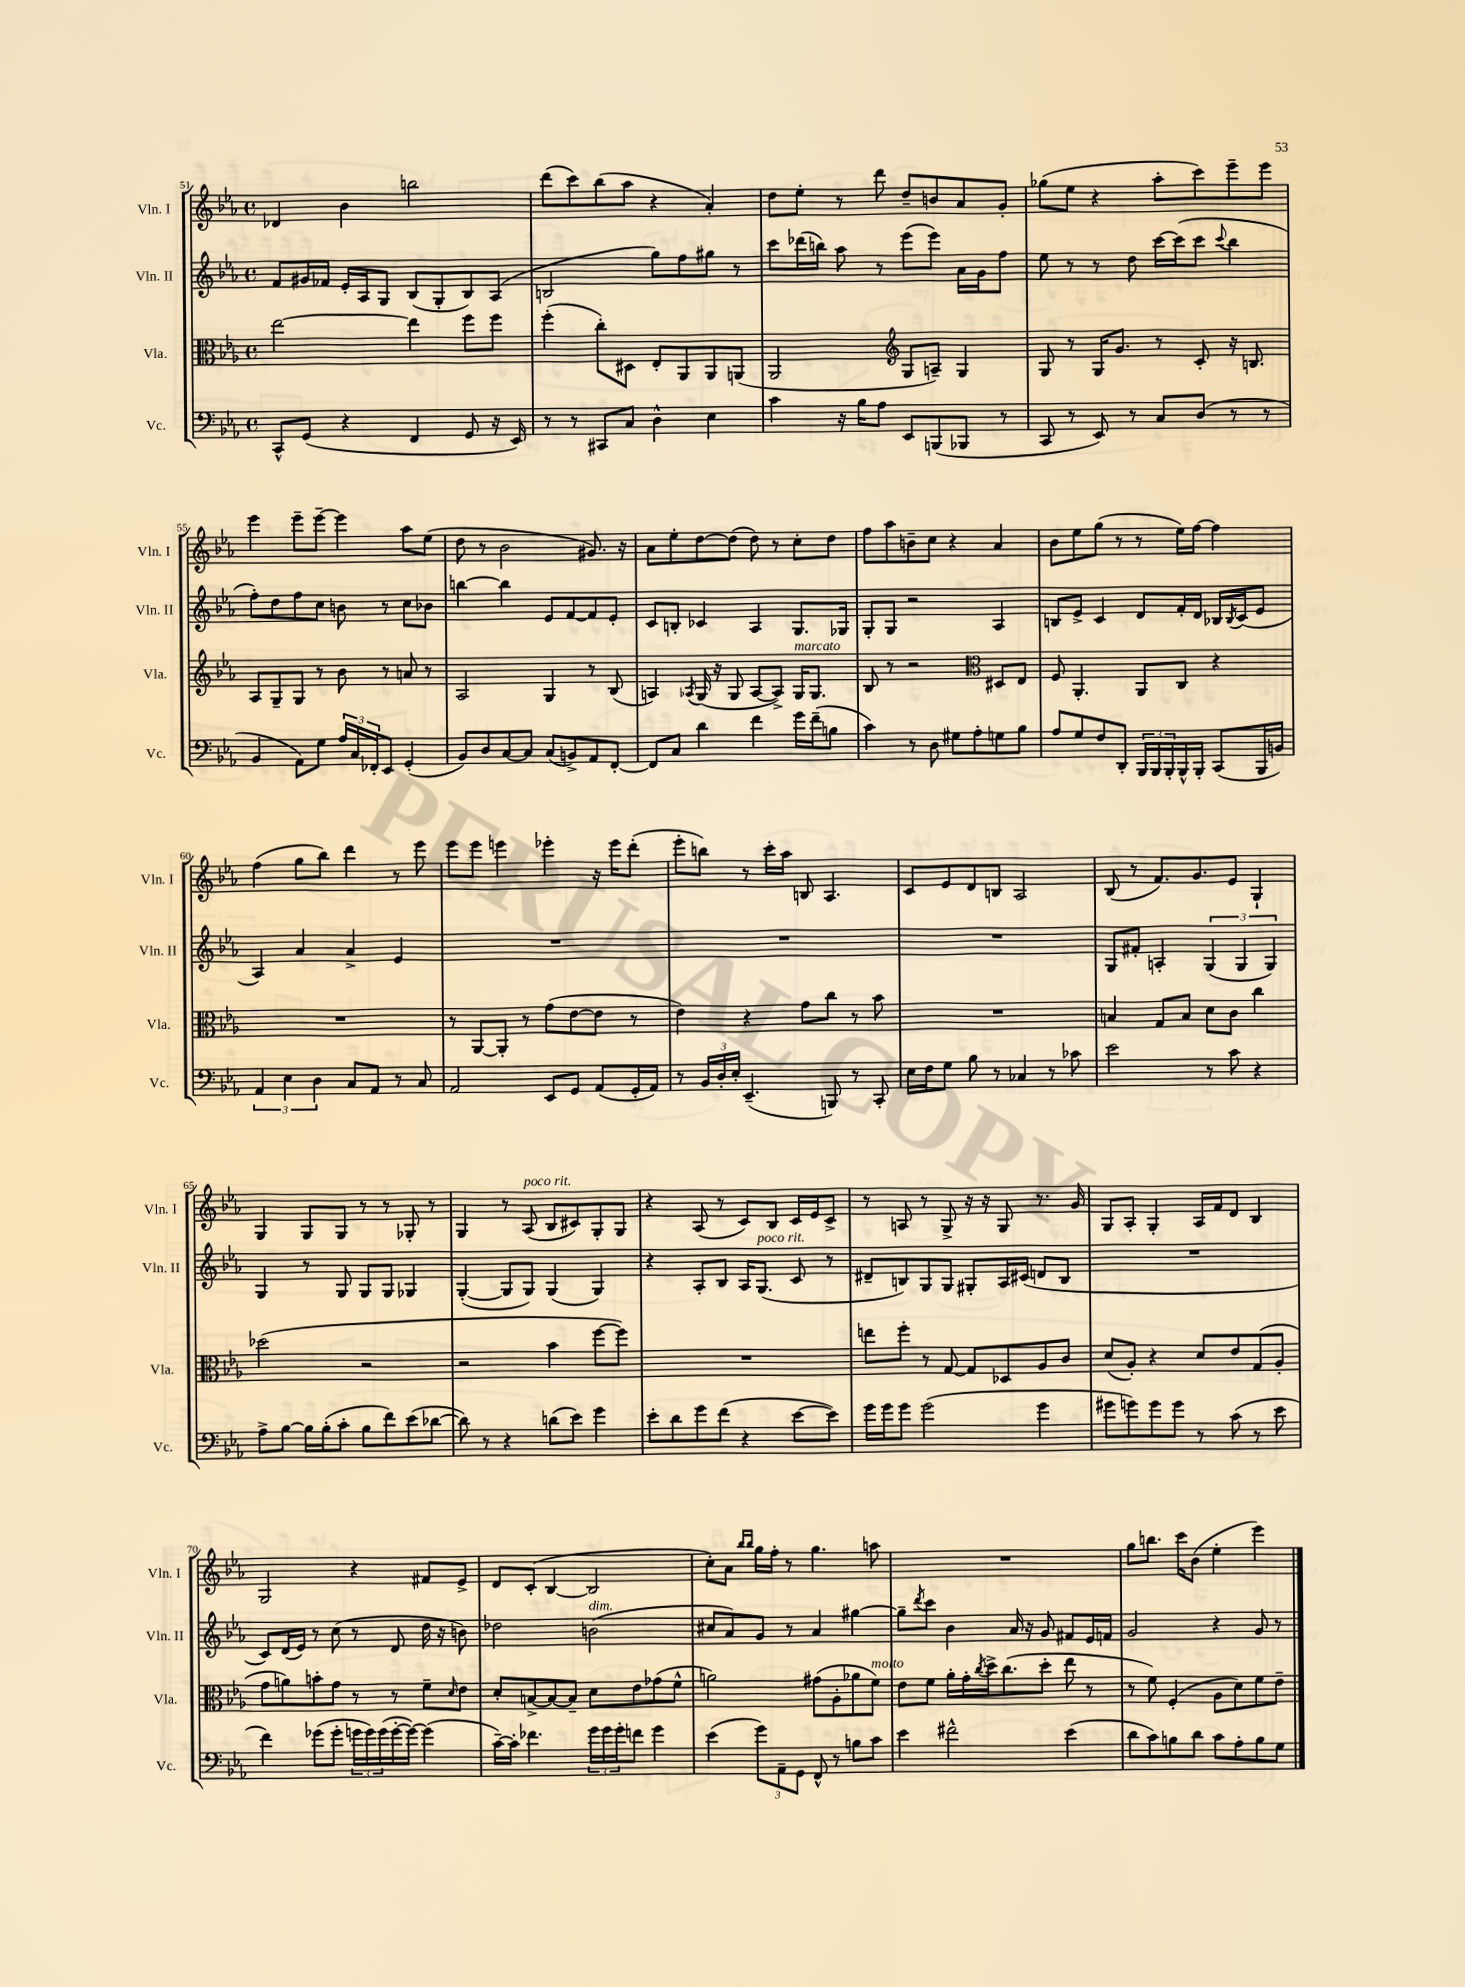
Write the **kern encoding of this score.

**kern	**kern	**kern	**kern
*part4	*part3	*part2	*part1
*staff4	*staff3	*staff2	*staff1
*I"Vc.	*I"Vla.	*I"Vln. II	*I"Vln. I
*I'Vc.	*I'Vla.	*I'Vln. II	*I'Vln. I
*clefF4	*clefC3	*clefG2	*clefG2
*k[b-e-a-]	*k[b-e-a-]	*k[b-e-a-]	*k[b-e-a-]
*M4/4	*M4/4	*M4/4	*M4/4
*met(c)	*met(c)	*met(c)	*met(c)
=51	=51	=51	=51
8CC^^/L	[2ee-\	8f/L	4d-X/
(8GG/J	.	16g#X/L	.
.	.	16f-X/JJ	.
4r	.	16e-'/LL	4b-\
.	.	16A-/J	.
.	.	8G/J	.
4FF/	4ee-\]	(8B-/L	2bbn\
.	.	8G'/	.
8GG/	8ff\L	8B-/)	.
16r	8ff\J	(8A-/J	.
16EE-/)	.	.	.
=52	=52	=52	=52
8r	(4ff'\	2Bn/	(8ddd\L
8r	.	.	8ccc\)
8CC#X/L	8cc'\L)	.	(8bb-\
8C/J	8D#X\J	.	8aa-\J
4D^^\	8E-'/L	8gg\L)	4r
.	8AA-/	8ff\	.
4E-\	8AA-/	8gg#X\J	4a-'/)
.	(8AAn/J	8r	.
=53	=53	=53	=53
4c\	2AA-/	8ccc\L	8dd\L
.	.	(16ddd-X\L	8ee-'\J
.	.	16bbn\JJ)	.
16r	.	8aa-\	8r
16B-\KL	.	.	.
8A-\J	.	8r	8ddd\
*	*clefG2	*	*
8EE-/L	8G/L	(8eee-\L	8dd~/L
(8BBBn/	8An~/J)	8eee-\J)	8bn/
8BBB-X/J	4G/	16a-\LL	8a-/
.	.	16g\J	.
8r	.	8ff\J	8g'/J
=54	=54	=54	=54
8CC/	8G/	8ee-\	(8gg-X\L
8r	8r	8r	8ee-\J
8EE-/)	16G/KL	8r	4r
.	8.g/J	.	.
8r	.	8dd\	.
8C/L	8r	[16ccc\LL	8aa-'\L
.	.	(16ccc\J]	.
(8D/J	8c'/	8ccc\J	8ccc\)
.	.	8qqccc/	.
8r	16r	4bb-\	8eee-~\
.	8.Bn/	.	.
8r	.	.	8eee-\J
!!LO:LB:g=z
=55	=55	=55	=55
4BB-/	8A-/L	8ff'\L)	4eee-\
.	8G~/	8dd\	.
8AA-\L)	8G/J	8ff\	8eee-~\L
8G\J	8r	8cc\J	[8eee-~\J
24A-/LL	8b-\	8bn\	4eee-\]
24C/	.	.	.
24FF-X'/J	.	.	.
8EE-/J	8r	8r	.
(4GG'/	8an/	8cc\L	8aa-\L
.	8r	8b-X\J	(8ee-\J
=56	=56	=56	=56
8BB-/L)	2A-/	[4bbn\	8dd\
8D/	.	.	8r
[8C/	.	4bb\]	2b-\
8C/J]	.	.	.
(8C/L	4G/	8e-/L	.
8BBn^/)	.	[8f/	.
8AA-/	8r	8f/]	8.g#X/)
[8FF'/J	(8B-/	8e-'/J	.
.	.	.	16r
=57	=57	=57	=57
8FF/L]	4An/)	8c/L	8a-\L
8C/J	.	8Bn'/J	8ee-'\
.	8qA-X/	.	.
4d\	(16G/	4c-X/	[8dd\
.	16r	.	.
.	8G/	.	(8dd\J]
4f\	[8A-/L	4A-/	8dd\)
.	8A-^/J])	.	8r
!	!LO:TX:a:i:t=marcato	!	!
16g\LL	16G/KL	8.G/L	8cc'\L
(16f~\J	8.G/J	.	.
8Bn\J	.	.	8dd\J
.	.	16G-X/Jk	.
=58	=58	=58	=58
4c\)	8B-/	8G'/L	8ff\L
.	8r	8G/J	8aa-\
8r	2r	2r	8bn~\
8D\	.	.	8cc\J
8G#X\L	.	.	4r
8A-'\	.	.	.
*	*clefC3	*	*
8Gn\	8D#X/L	4A-/	4a-/
8B-\J	8E-/J	.	.
=59	=59	=59	=59
8A-/L	8F/	8Bn/L	8b-\L
8G/	4.AA-'/	8e-^/J	8ee-\
8F/	.	4c/	(8gg\J
8DD'/J	.	.	8r
24BBB-/LL	8AA-/L	8d/L	8r
24BBB-/	.	.	.
24BBB-'/	.	.	.
16BBB-^^/	8C/J	16f'/L	16ee-\LL)
16BBB-'/JJ	.	16d/JJ	[16ff\JJ
(8CC/L	4r	16B-X/LL	4ff\]
.	.	8qB-/	.
.	.	(16c/J	.
16BBB-/L	.	8e-/J	.
16BBn/JJ)	.	.	.
!!LO:LB:g=z
=60	=60	=60	=60
6AA-/	1r	4A-/)	(4ff\
6E-\	.	.	.
.	.	4a-/	8gg\L
6D\	.	.	.
.	.	.	8bb-\J)
8C/L	.	4a-^/	4ddd\
8AA-/J	.	.	.
8r	.	4e-/	8r
8C/	.	.	8eee-\
=61	=61	=61	=61
2AA-/	8r	1r	8eee-\L
.	[8AA-/L	.	8eee-\J
.	8AA-'/J]	.	4eeen\
.	8r	.	.
8EE-/L	(8g\L	.	4eee-X'\
8GG/J	[8e-\	.	.
(8AA-/L	8e-\J]	.	16r
.	.	.	16eee-\KL
16GG'/L	8r	.	(8ddd'\J
16AA-/JJ)	.	.	.
=62	=62	=62	=62
8r	4e-\)	1r	8eee-'\L
24BB-/LL	.	.	8bbn\J)
24D'/	.	.	.
24E-'/JJ	.	.	.
(4.EE-~/	4r	.	8r
.	.	.	16ccc'\LL
.	.	.	16aa-\JJ
.	8g\L	.	8Bn/
8BBBn/)	8cc\J	.	4.A-/
8r	8r	.	.
8CC'/	8b-\	.	.
=63	=63	=63	=63
16E-\LL	1r	1r	8c/L
16F\J	.	.	.
8G\J	.	.	8e-/
8B-\	.	.	8d/
8r	.	.	8Bn/J
4C-X/	.	.	2A-/
8r	.	.	.
8c-X\	.	.	.
=64	=64	=64	=64
2e-\	4Bn/	8G/L	(8B-/
.	.	8f#X'/J	8r
.	8G/L	4An'/	8.f/L)
.	8B/J	.	.
.	.	.	8.g/
8r	8d\L	(6G/	.
8c\	8c\J	.	8e-/J
.	.	6G/	.
4r	4cc\	.	4G`/
.	.	6G/)	.
!!LO:LB:g=z
=65	=65	=65	=65
8A-^\L	(2dd-X\	4G/	4G/
[8B-\J	.	.	.
16B-\LL]	.	8r	8G/L
(16B-'\J	.	.	.
8c'\J	.	8G/	8G/J
8B-\L	2r	8G/L	8r
8f\)	.	8G/J	8r
(8e-\	.	4G-X/	8G-X'/
[8d-X\J	.	.	8r
=66	=66	=66	=66
8d-\])	2r	([4G'/	4G/
8r	.	.	.
4r	.	8G/L]	8r
!	!	!	!LO:TX:a:i:t=poco rit.
.	.	8G/J)	(8A-/
(8dn\L	4b-\	(4G/	8B-/L
8e-\J)	.	.	8c#X/)
4g\	[8ff\L	4G/)	8G'/
.	8ff\J])	.	8G/J
=67	=67	=67	=67
8e-'\L	1r	4r	4r
8d\	.	.	.
8g\	.	8A-'/L	(8A-/
(8f\J	.	8B-/J	8r
4r	.	16A-/KL	8c/L)
!	!	!LO:TX:a:i:t=poco rit.	!
.	.	(8.G/J	.
.	.	.	8B-/J
[8e-\L	.	8c/	16c/LL
.	.	.	16e-/J
8e-\J])	.	8r	8c^/J
=68	=68	=68	=68
16g\LL	8een\L	8d#X~/L	8r
16g\J	.	.	.
8g\J	8ff'\J	8Bn/)	8An/
(2g\	8r	8G/	8r
.	[8G/	8G/J	8G^/
.	8G/L]	8G#X'/L	16r
.	.	.	16r
.	8D-X/	16A-/L	8G/
.	.	(16c#X/JJ	.
4g\	8A-/	8dn/L	8.r
.	8c/J	8B/J	.
.	.	.	16g/
=69	=69	=69	=69
8g#X\L	(8d/L	1r	8G/L
8gn\)	8A-'/J)	.	8A-'/J
8g\	4r	.	4G'/
8g\J	.	.	.
8r	8d/L	.	16A-/LL
.	.	.	16f/J
(8c\	8e-/	.	8d/J
8r	(8G/	.	4B-/
8e-\	8A-'/J	.	.
!!LO:LB:g=z
=70	=70	=70	=70
4f\)	8g\L	8c/L)	2G/
.	8an\)	(16d/L	.
.	.	16e-/JJ)	.
(8g-X\L	8bn'\	8r	.
8g-'\J	8g\J	(8cc\	.
24gn\LL	8r	8r	4r
24g\)	.	.	.
(24g\	.	.	.
[16g'\	8r	8d/	.
16g\JJ_)	.	.	.
(4g\]	8f~\L	16dd\	8f#X/L
.	.	16r	.
.	16qqd/	.	.
.	8e-\J	8bn\)	8e-^/J
=71	=71	=71	=71
[16c~\LL)	8d'/L	2dd-X\	8d/L
16c'\JJ]	.	.	.
4.f-X\	[8Bn^/	.	(8c'/J
.	8B/_	.	[4B-/
.	8B~/J]	.	.
!	!	!LO:TX:a:i:t=dim.	!
24g\LL	8d\L	(2bn\	2B-/]
24g\	.	.	.
24g'\J	.	.	.
8fn\J	8e-\	.	.
4g\	(8g-X\	.	.
.	8f^^\J	.	.
=72	=72	=72	=72
(4e-\	2an\)	8cc#X/L	8cc'\L)
.	.	8a-/)	8a-\J
.	.	.	16qqbb-/LL
.	.	.	16qqbb-/JJ
12g\L)	.	8g/J	16gg\LL
.	.	.	16ff'\JJ
12AA-~\	.	.	.
.	.	8r	8r
12GG\J	.	.	.
8FF^^/	(8g#X\L	4a-/	4.gg\
8r	8A-'\	.	.
8Bn\L	8a-X\	[4gg#X\	.
!	!LO:TX:a:i:t=molto	!	!
8c\J	8f\J)	.	8aan\
=73	=73	=73	=73
4e-\	8e-\L	8gg#~\L]	1r
.	.	8qddd/	.
.	8f\J	8ccc\J	.
2f#X^^\	16a-'\LL	4b-\	.
.	16g'\	.	.
.	8qcc/	.	.
.	16dd^\J	.	.
.	(8.cc\	.	.
.	.	16a-/	.
.	.	16r	.
.	8dd'\J	8g/	.
(4e-\	8ee-\	8f#X/L	.
.	8r	16e-/L	.
.	.	16fn/JJ	.
=74	=74	=74	=74
8d\L	8r	2g/	8gg\L
8c\)	8f\)	.	8.bbn\J
8Bn\	(4F'/	.	.
.	.	.	16ccc\KL
8d\J	.	.	(8b-\J
8c\L	8A-\L	4r	4ee-'\
8A-'\	8d\)	.	.
8B\	8f\	8g/	4eee-\)
8G\J	8e-~\J	8r	.
==	==	==	==
*-	*-	*-	*-
